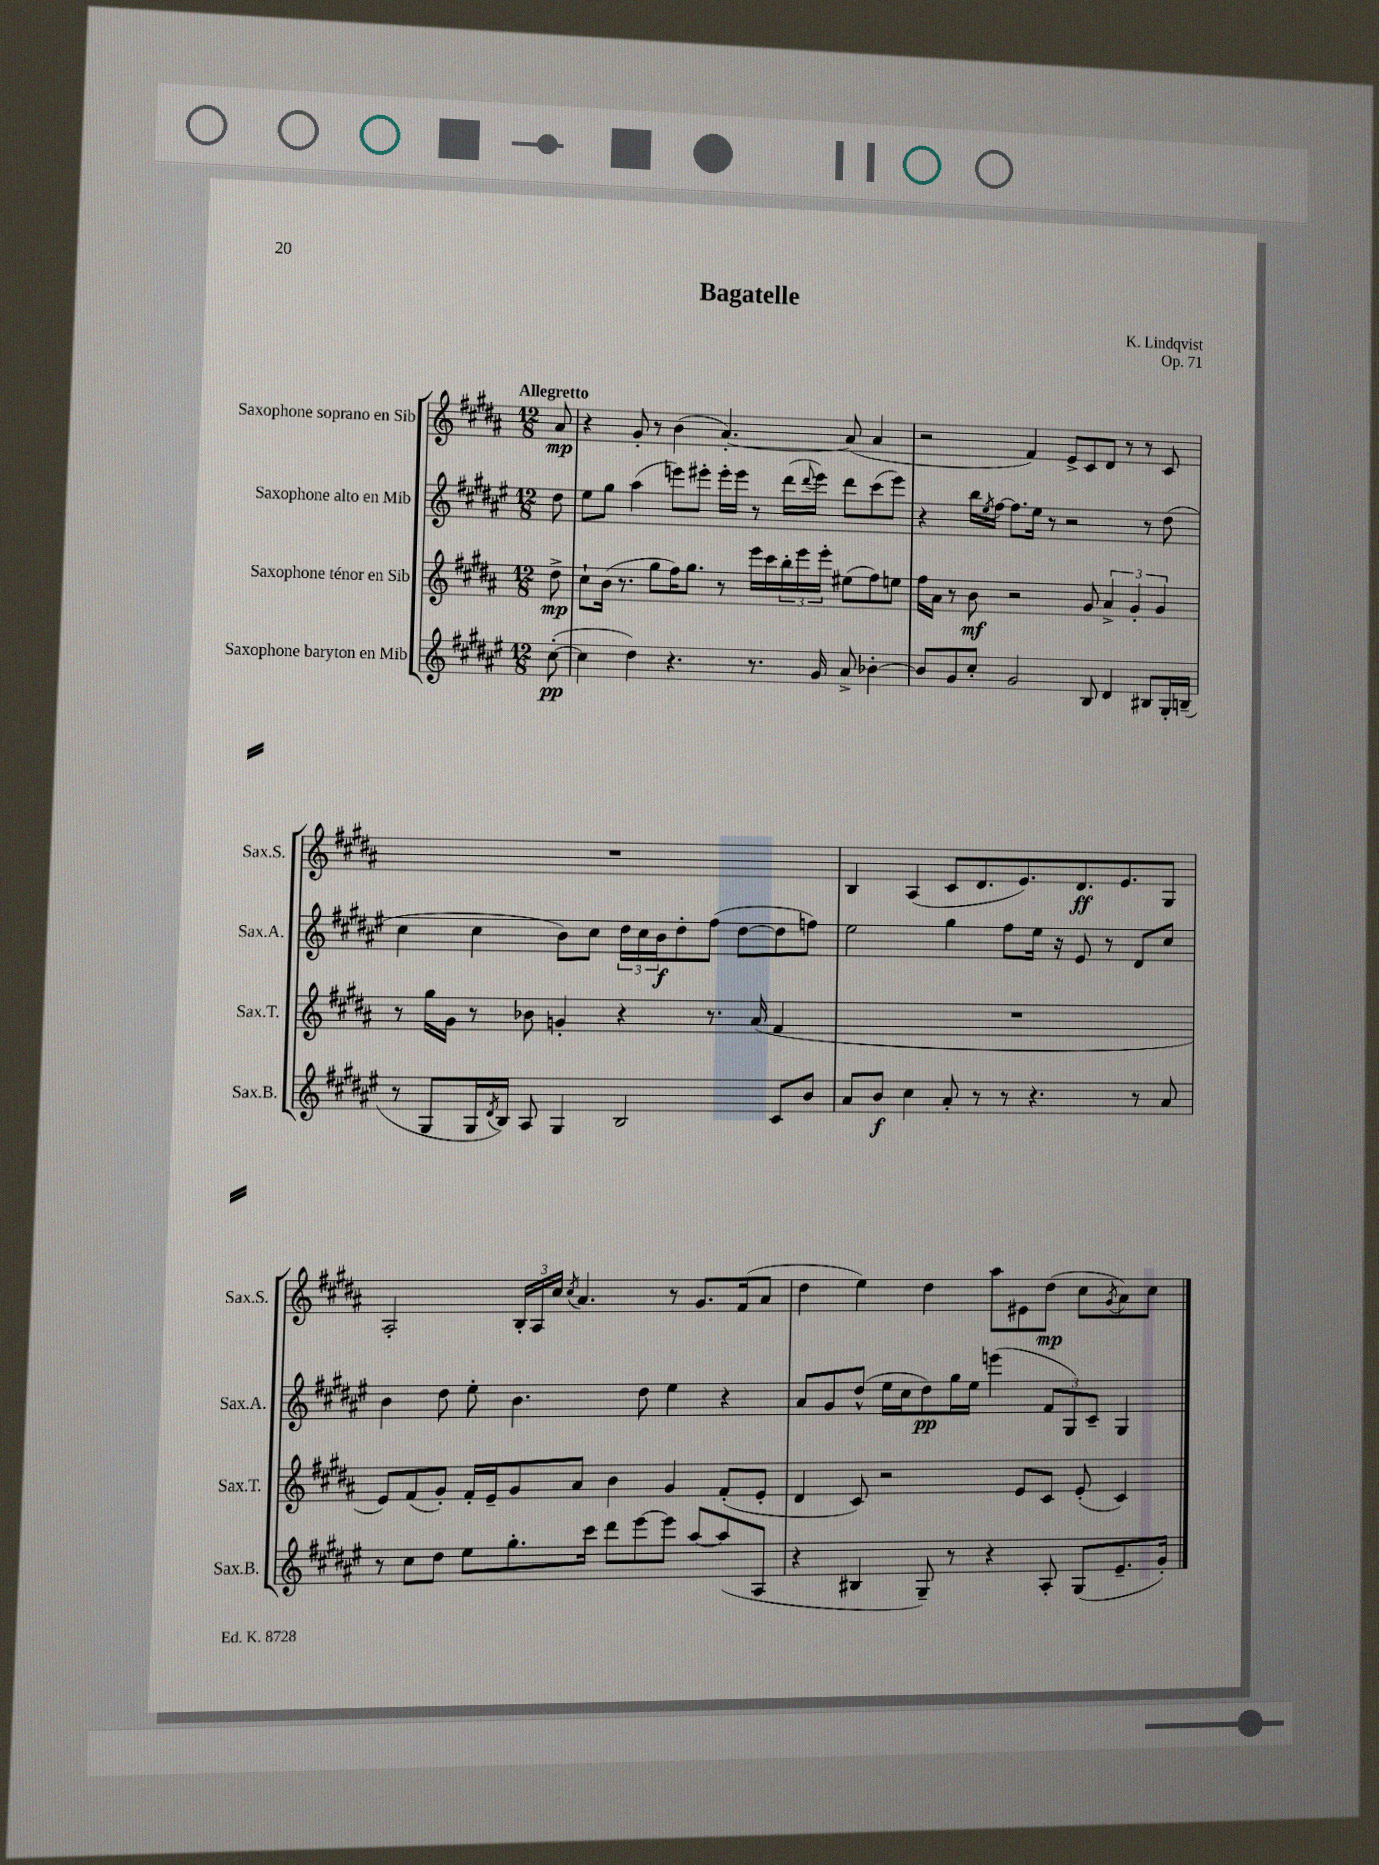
\header { title = "Bagatelle" composer = "K. Lindqvist" opus = "Op. 71" }
<<
\new StaffGroup <<
\new Staff = "s0" \with { instrumentName = "Saxophone soprano en Sib" shortInstrumentName = "Sax.S." } {
    \clef treble \key b \major \numericTimeSignature \time 12/8 \partial 8 \tempo "Allegretto"
    ais'8\mp |
    r4 gis'8-. r8 b'4( ais'4.~-.) ais'8( ais'4 |
    r2 fis'4) e'8-> cis'8 dis'8 r8 r8 cis'8 |
    R1. |
    b4 ais4( cis'8 dis'8. e'8.) dis'8.\ff e'8. gis8 |
    ais2-. \tuplet 3/2 { b16-. ais16 cis''16 } \acciaccatura { cis''8 } ais'4. r8 gis'8. fis'16( ais'8 |
    dis''4 e''4) dis''4 ais''8 eis'8 dis''8\mp( cis''8 \acciaccatura { gis'8 } ais'8) cis''8 \bar "|." |
}
\new Staff = "s1" \with { instrumentName = "Saxophone alto en Mib" shortInstrumentName = "Sax.A." } {
    \clef treble \key fis \major \numericTimeSignature \time 12/8 \partial 8
    dis''8 |
    eis''8 gis''8 ais''4( e'''8) eis'''8-. eis'''16-. eis'''16 r8 dis'''16( \appoggiatura { dis'''8 } eis'''16) dis'''8 cis'''8( eis'''8) |
    r4 b''16 \acciaccatura { eis''8 } fis''16~ fis''8. eis''16 r8 r2 r8 dis''8( |
    cis''4 cis''4 b'8) cis''8 \tuplet 3/2 { dis''16 cis''16 b'16\f } dis''8-. fis''8( dis''8~ dis''8 f''8) |
    eis''2 gis''4 fis''8 eis''16 r16 eis'8 r8 dis'8 cis''8 |
    b'4 dis''8 eis''8-. b'4. dis''8 eis''4 r4 |
    ais'8 gis'8 dis''8-^( eis''16 cis''16 dis''8\pp) gis''16 eis''16 e'''4( \tuplet 3/2 { fis'8 gis8) cis'8-- } gis4 \bar "|." |
}
\new Staff = "s2" \with { instrumentName = "Saxophone ténor en Sib" shortInstrumentName = "Sax.T." } {
    \clef treble \key b \major \numericTimeSignature \time 12/8 \partial 8
    dis''8->\mp |
    cis''8-! b'16( r8. gis''8 fis''16) gis''8. r8 e'''16 cis'''16 \tuplet 3/2 { b''16-. e'''16 e'''16-. } eis''8( fis''8) e''8 |
    fis''16 ais'16 r8 b'8\mf r2 gis'8 \tuplet 3/2 { ais'4-> gis'4-. gis'4 } |
    r8 gis''16 gis'16 r8 bes'8 g'4-. r4 r8. ais'16( fis'4 |
    R1. |
    e'8) fis'8( gis'8-.) fis'16-. e'16-- gis'8 ais'8 b'4 gis'4 fis'8-.( e'8-. |
    dis'4 cis'8) r2 e'8 cis'8 e'8-.( cis'4) \bar "|." |
}
\new Staff = "s3" \with { instrumentName = "Saxophone baryton en Mib" shortInstrumentName = "Sax.B." } {
    \clef treble \key fis \major \numericTimeSignature \time 12/8 \partial 8
    cis''8~-.\pp( |
    cis''4 dis''4) r4. r8. gis'16 ais'8-> bes'4~-. |
    bes'8 gis'8 cis''8-. gis'2 b8 dis'4 bis8 gis16-. b16--( |
    r8 gis8 gis16 \acciaccatura { dis'8 } b16) ais8 gis4 b2 cis'8 b'8 |
    ais'8 b'8\f cis''4 ais'8-. r8 r8 r4. r8 ais'8 |
    r8 cis''8 dis''8 eis''8 gis''8.-. cis'''16 dis'''8 eis'''8~ eis'''8 ais''8~ ais''8( ais8 |
    r4 bis4 gis8--) r8 r4 ais8-. gis8( eis'8.-- gis'16-.) \bar "|." |
}
>>
>>
\layout { \context { \Score \remove "Bar_number_engraver" } }
